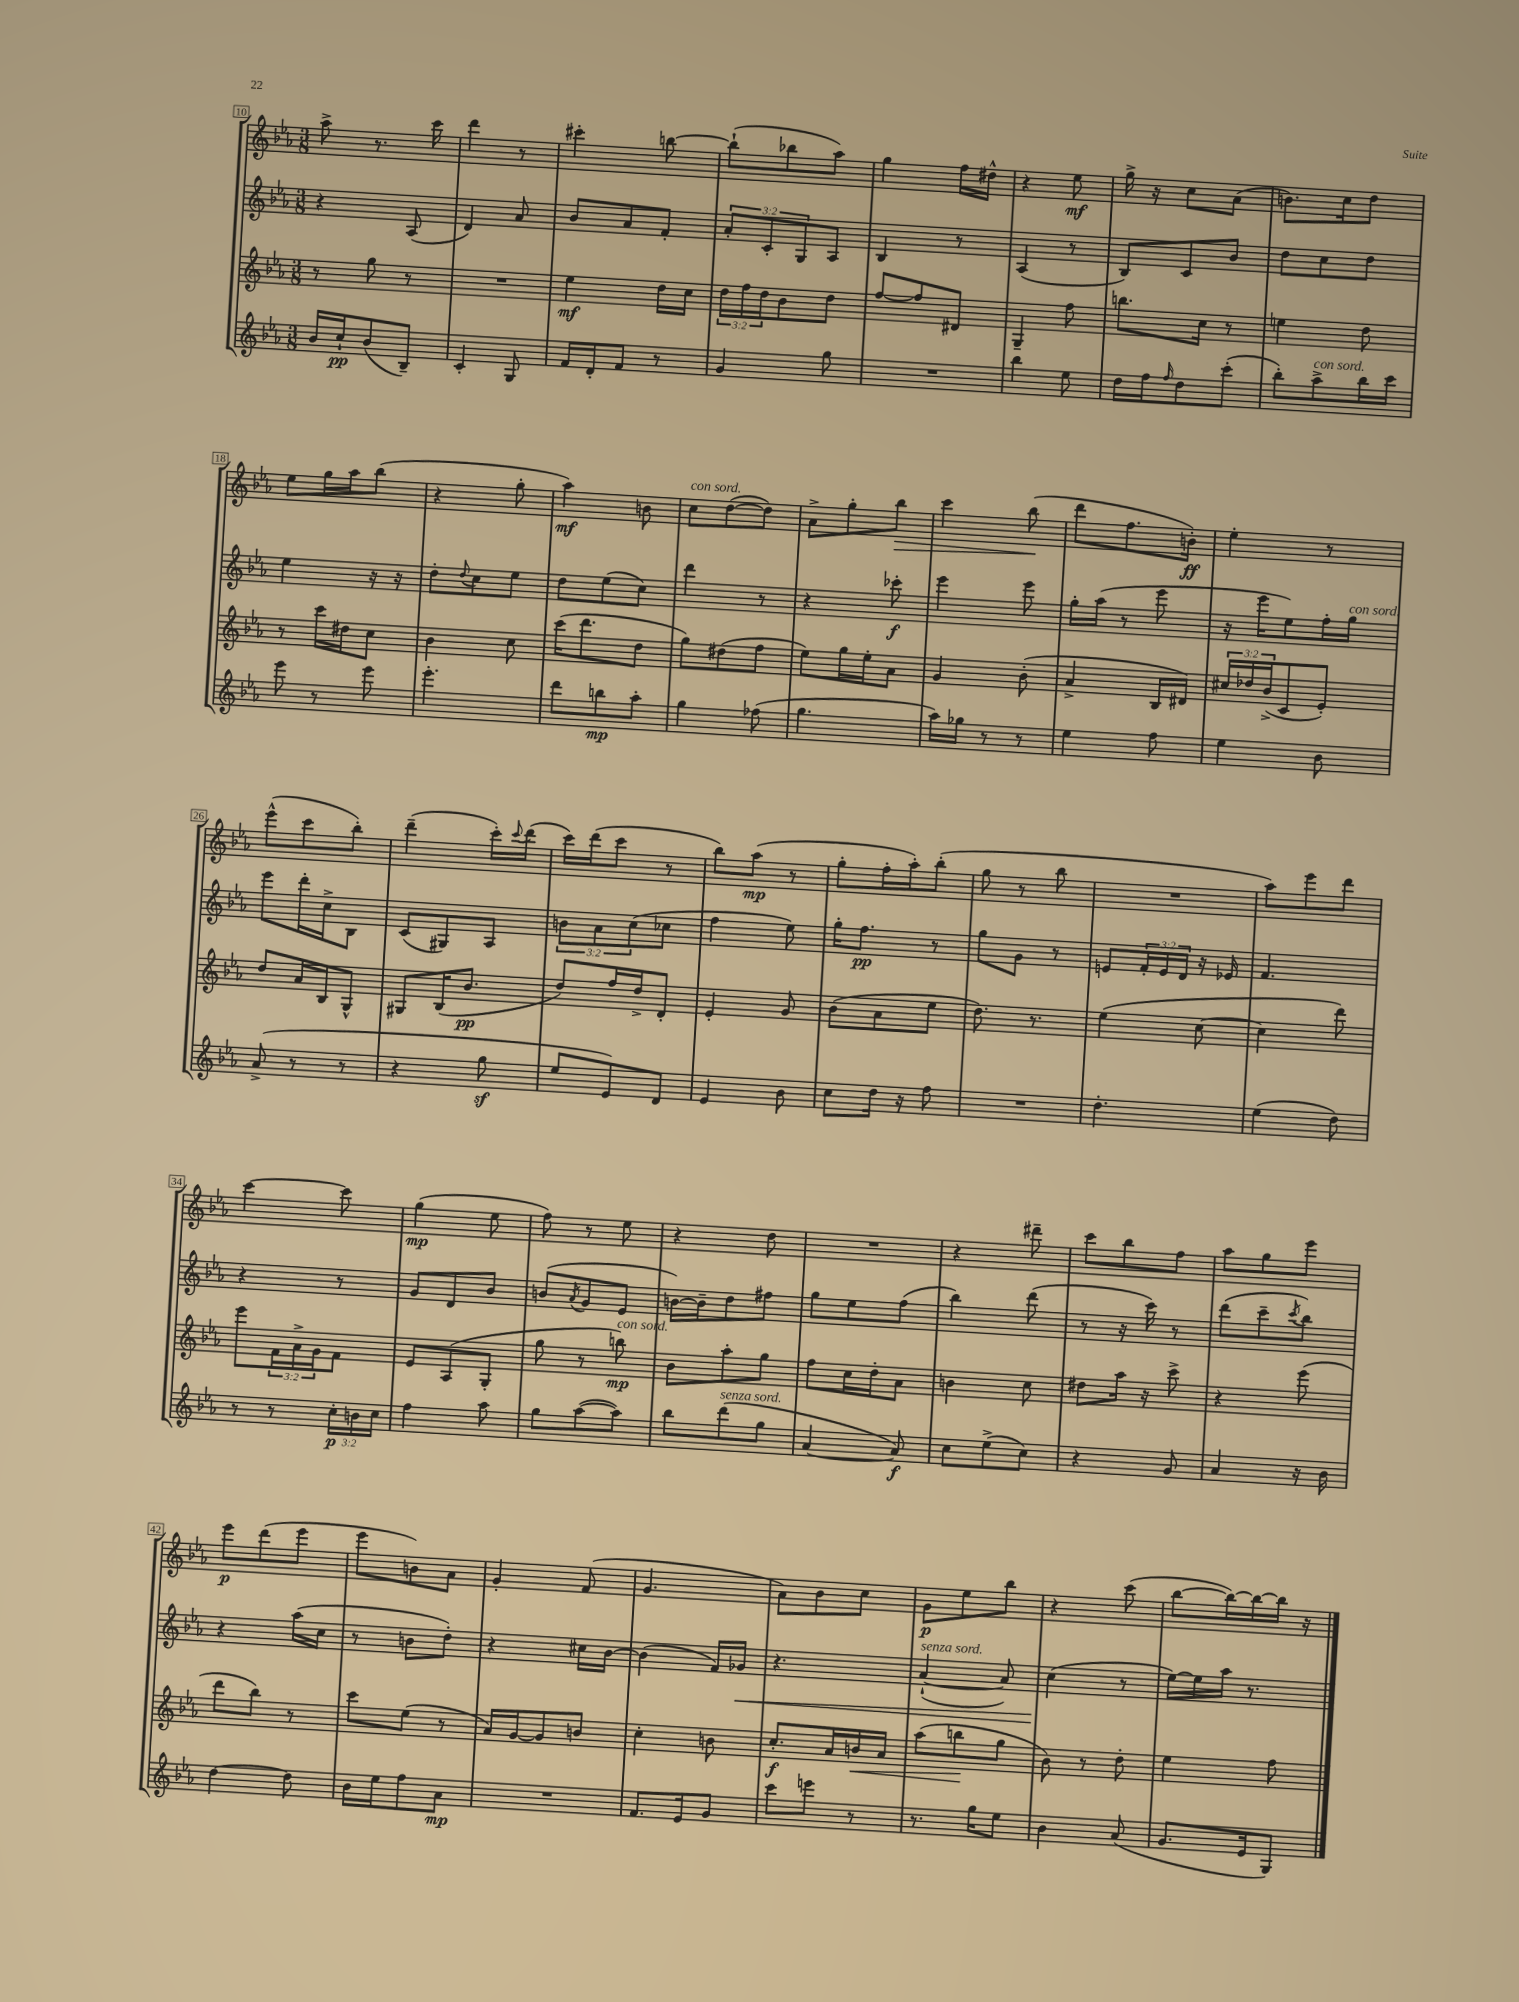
<<
\new StaffGroup <<
\new Staff = "s0" {
    \clef treble \key ees \major \numericTimeSignature \time 3/8
    aes''8-> r8. c'''16 |
    d'''4 r8 |
    cis'''4-. b''8~ |
    b''8-!( bes''8 aes''8) |
    g''4 f''16 dis''16-^ |
    r4 ees''8\mf |
    g''16-> r16 c''8 aes'8( |
    b'8.) c''16 d''8 |
    ees''8 g''16 aes''16 bes''8( |
    r4 g''8-. |
    aes''4\mf) b'8 |
    c''8^\markup { \italic "con sord." } d''8~( d''8) |
    aes'8-> g''8-. bes''8\> |
    c'''4 bes''8\!( |
    d'''8 f''8. b'16-.\ff) |
    ees''4-. r8 |
    ees'''8-^( c'''8 bes''8-.) |
    d'''4--( c'''16-.) \appoggiatura { c'''8 } d'''16( |
    c'''16) d'''16( c'''8 r8 |
    bes''8) aes''8\mp( r8 |
    g''8-. f''16-. aes''16-.) bes''8-.( |
    g''8 r8 bes''8 |
    R4. |
    aes''8) ees'''8 d'''8 |
    c'''4~ c'''8 |
    g''4\mp( ees''8 |
    f''8) r8 ees''8 |
    r4 d''8 |
    R4. |
    r4 dis'''8-- |
    c'''8 bes''8 f''8 |
    aes''8 g''8 ees'''8 |
    ees'''8\p d'''8( ees'''8 |
    ees'''8 b'8) aes'8 |
    g'4-. f'8( |
    g'4. |
    aes'8) bes'8 c''8 |
    g'8\p ees''8 bes''8 |
    r4 c'''8( |
    bes''8~ bes''16~) bes''16~ bes''16 r16 \bar "|." |
}
\new Staff = "s1" {
    \clef treble \key ees \major \numericTimeSignature \time 3/8 \override Staff.TupletNumber.text = #tuplet-number::calc-fraction-text
    r4 aes8( |
    d'4) aes'8 |
    bes'8 aes'8 f'8-. |
    \tuplet 3/2 { aes'8-. c'8-. g8 } aes8 |
    bes4 r8 |
    aes4( r8 |
    bes8) c'8 bes'8 |
    d''8 c''8 d''8 |
    ees''4 r16 r16 |
    d''8-. \appoggiatura { d''8 } c''8 ees''8 |
    d''8 ees''8( c''8) |
    d'''4 r8 |
    r4 ces'''8-.\f |
    ees'''4 ees'''8 |
    g''16-. aes''16( r8 ees'''8 |
    r16 ees'''16 ees''8) f''16-. g''16^\markup { \italic "con sord." } |
    ees'''8 d'''16-. c''16-> bes8 |
    c'8( gis8) aes8 |
    \tuplet 3/2 { b'8 aes'8 c''8( } ces''8 |
    f''4 ees''8) |
    g''16-. f''8.\pp r8 |
    g''8 g'8 r8 |
    e'8 \tuplet 3/2 { f'16-. e'16 d'16 } r16 ees'16 |
    f'4. |
    r4 r8 |
    g'8 d'8 bes'8 |
    b'8( \acciaccatura { aes'8 } g'8 ees'8 |
    b'16~) b'16-- d''8 fis''8 |
    g''8 ees''8 f''8( |
    bes''4) d'''8( |
    r8 r16 c'''16) r8 |
    d'''8( c'''8-- \acciaccatura { c'''8 } bes''8) |
    r4 aes''16( c''16 |
    r8 b'8 d''8-.) |
    r4 cis''16 bes'16~ |
    bes'4( f'16) ges'16\< |
    r4. |
    aes'4~-!^\markup { \italic "senza sord." }( aes'8) |
    c''4\!( r8 |
    ees''16~) ees''16 aes''16 r8. \bar "|." |
}
\new Staff = "s2" {
    \clef treble \key ees \major \numericTimeSignature \time 3/8 \override Staff.TupletNumber.text = #tuplet-number::calc-fraction-text
    r8 g''8 r8 |
    R4. |
    ees''4\mf d''16 c''16 |
    \tuplet 3/2 { d''16 f''16 d''16 } bes'8 d''8 |
    f''8~ f''8 dis'8 |
    g4-- f''8 |
    b''8. c''16 r8 |
    e''4 d''8 |
    r8 c'''16 dis''16 c''8 |
    bes'4 c''8 |
    c'''16( d'''8. d''8 |
    g''8) dis''8( f''8 |
    ees''8) g''16 ees''16-. aes'8 |
    g'4 bes'8-.( |
    aes'4-> bes16 dis'16) |
    \tuplet 3/2 { cis''16 des''16 bes'16->( } c'8 ees'8-.) |
    d''8 aes'16 bes16 g8-^ |
    gis8 bes16( bes'8.\pp |
    d''8) f''16 d''16-> d'8-. |
    ees'4-. g'8 |
    bes'8( aes'8 ees''8 |
    d''8.) r8. |
    ees''4( c''8~ |
    c''4 d'''8) |
    ees'''8 \tuplet 3/2 { f'16 aes'16-> g'16 } f'8 |
    ees'8 aes8( g8-. |
    g''8 r8 b''8\mp^\markup { \italic "con sord." }) |
    bes'8 aes''8-. g''8 |
    f''8 c''16 d''16-. aes'8 |
    b'4 c''8 |
    dis''8 aes''16 r16 c'''8-> |
    r4 ees'''8( |
    d'''8 bes''8) r8 |
    c'''8 ees''8( r8 |
    aes'16) g'16~ g'8 b'8 |
    c''4-. b'8 |
    c''8.-.\f aes'16 b'16\< aes'16 |
    aes''8( b''8\! g''8 |
    bes'8) r8 d''8-. |
    ees''4 f''8 \bar "|." |
}
\new Staff = "s3" {
    \clef treble \key ees \major \numericTimeSignature \time 3/8 \override Staff.TupletNumber.text = #tuplet-number::calc-fraction-text
    bes'16 c''16-!\pp bes'8( bes8--) |
    c'4-. g8 |
    f'16 d'16-. f'8 r8 |
    g'4 g''8 |
    R4. |
    bes''4 ees''8 |
    d''16 f''16 \grace { f''16 } d''8 c'''8-.( |
    bes''8-.) aes''8->^\markup { \italic "con sord." } bes''16 c'''16 |
    ees'''8 r8 ees'''8 |
    ees'''4.-. |
    d'''8 b''8\mp aes''8-. |
    g''4 fes''8( |
    g''4. |
    aes''16) ges''16 r8 r8 |
    ees''4 f''8 |
    ees''4 bes'8 |
    aes'8->( r8 r8 |
    r4 g''8\sf |
    ees''8 ees'8) d'8 |
    ees'4 bes'8 |
    c''8 d''16 r16 f''8 |
    R4. |
    d''4.-. |
    ees''4( d''8) |
    r8 r8 \tuplet 3/2 { c''16-.\p b'16 c''16 } |
    f''4 aes''8 |
    g''8 aes''8~( aes''8) |
    bes''8 d'''8^\markup { \italic "senza sord." }( g''8 |
    aes'4~ aes'8\f) |
    c''8 ees''8->( c''8) |
    r4 g'8 |
    aes'4 r16 bes'16 |
    d''4~ d''8 |
    bes'16 ees''16 f''8 aes'8\mp |
    R4. |
    f'8. ees'16 g'8 |
    c'''8 e'''8 r8 |
    r8. g''16 ees''8 |
    bes'4 aes'8( |
    g'8. ees'16 g8) \bar "|." |
}
>>
>>
\layout { \context { \Score currentBarNumber = #10 \override BarNumber.stencil = #(make-stencil-boxer 0.1 0.3 ly:text-interface::print) } }
